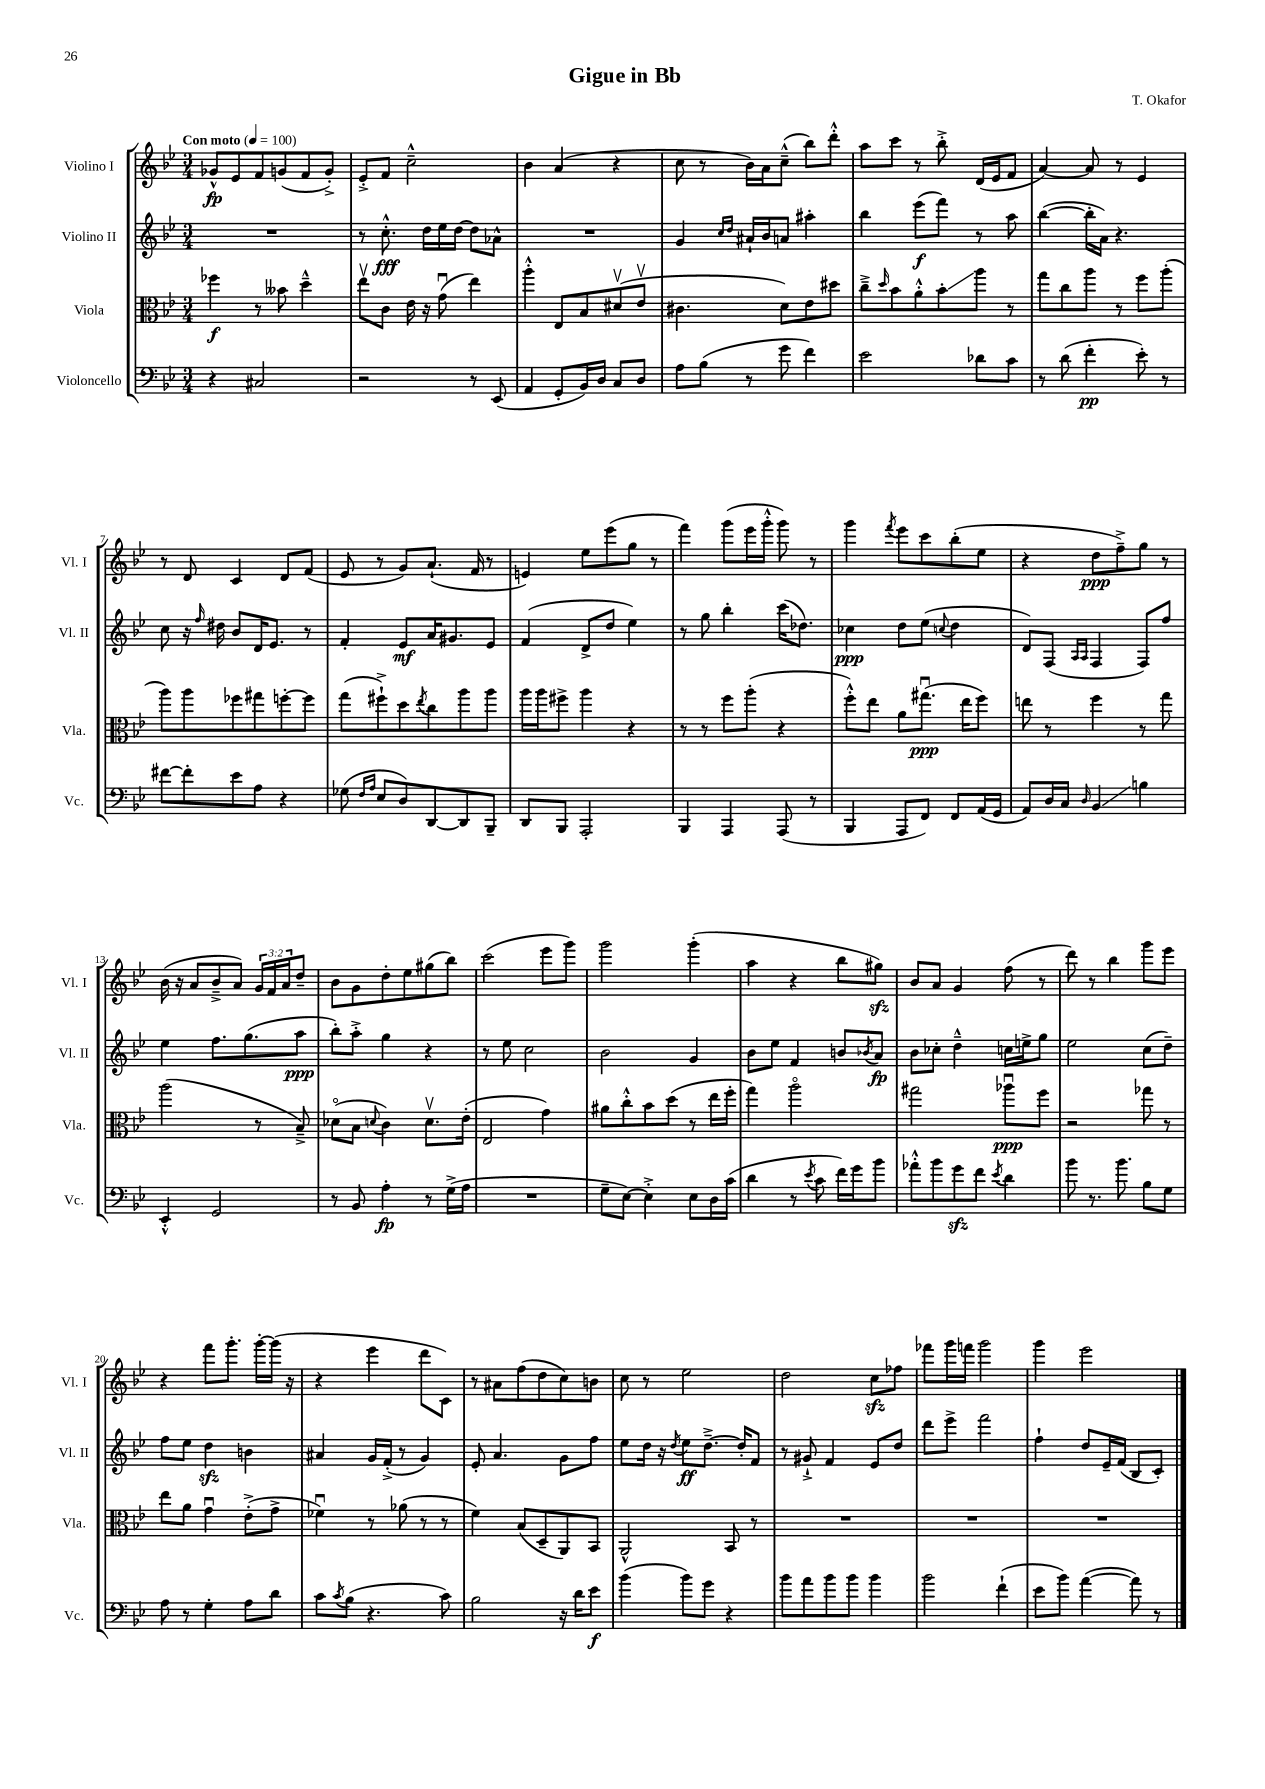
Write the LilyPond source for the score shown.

\header { title = "Gigue in Bb" composer = "T. Okafor" }
<<
\new StaffGroup <<
\new Staff = "s0" \with { instrumentName = "Violino I" shortInstrumentName = "Vl. I" } {
    \clef treble \key bes \major \numericTimeSignature \time 3/4 \override Staff.TupletNumber.text = #tuplet-number::calc-fraction-text \tempo "Con moto" 4 = 100
    ges'8-^\fp ees'8 f'8 g'8( f'8 g'8-.->) |
    ees'8-.-> f'8 c''2---^ |
    bes'4 a'4( r4 |
    c''8 r8 bes'16) a'16 c''8---^( bes''8) d'''8-.-^ |
    a''8 c'''8 r8 bes''8-.-> d'16( ees'16 f'8 |
    a'4~) a'8 r8 ees'4 |
    r8 d'8 c'4 d'8 f'8( |
    ees'8 r8 g'8) a'8.-!( f'16 r8 |
    e'4) ees''8 ees'''8( g''8 r8 |
    f'''4) g'''8( ees'''16 g'''16-.-^ g'''8) r8 |
    g'''4 \acciaccatura { f'''8 } ees'''8 c'''8 bes''8-.( ees''8 |
    r4 d''8\ppp f''8--->) g''8 r8 |
    bes'16( r16 a'8 bes'8---> a'8) \tuplet 3/2 { g'16 f'16 a'16 } d''8-- |
    bes'8 g'8 d''8-. ees''8 gis''8( bes''8) |
    c'''2( ees'''8 g'''8) |
    g'''2 g'''4-.( |
    a''4 r4 bes''8 gis''8\sfz) |
    bes'8 a'8 g'4 f''8( r8 |
    d'''8) r8 bes''4 g'''8 ees'''8 |
    r4 f'''8 g'''8.-. g'''16~-. g'''16( r16 |
    r4 ees'''4 d'''8 c'8) |
    r8 ais'8 f''8( d''8 c''8) b'8 |
    c''8 r8 ees''2 |
    d''2 c''8\sfz fes''8 |
    fes'''8 g'''16 f'''16 g'''2 |
    g'''4 ees'''2 \bar "|." |
}
\new Staff = "s1" \with { instrumentName = "Violino II" shortInstrumentName = "Vl. II" } {
    \clef treble \key bes \major \numericTimeSignature \time 3/4
    R2. |
    r8 c''8.-.-^\fff d''16 ees''16 d''16~ d''8 aes'8-^ |
    R2. |
    g'4 \grace { c''16 d''16 } ais'16-! bes'16 a'8 ais''4-. |
    bes''4 ees'''8\f( f'''8) r8 a''8 |
    bes''4~( bes''16-. a'16) r4. |
    c''8 r16 \grace { f''16 } dis''16 bes'8 d'16 ees'8. r8 |
    f'4-. ees'8\mf a'16 gis'8. ees'8 |
    f'4( d'8-> d''8 ees''4) |
    r8 g''8 bes''4-. c'''16( des''8.) |
    ces''4\ppp d''8 ees''8( \appoggiatura { c''8 } d''4 |
    d'8) f8( \grace { a16 a16 } f4 f8) f''8 |
    ees''4 f''8. g''8.( a''8\ppp |
    bes''8-.) a''8-.-> g''4 r4 |
    r8 ees''8 c''2 |
    bes'2 g'4 |
    bes'8 ees''8 f'4 b'8 \acciaccatura { bes'8 } a'8\fp |
    bes'8 ces''8-. d''4---^ c''16 e''16-> g''8 |
    ees''2 c''8( d''8--) |
    f''8 ees''8 d''4\sfz b'4 |
    ais'4 g'16 f'16-.->( r8 g'4) |
    ees'8-. a'4. g'8 f''8 |
    ees''8 d''16 r16 \acciaccatura { d''8 } ees''8\ff d''8.~---> d''16-. f'8 |
    r8 gis'8-!-> f'4 ees'8 d''8 |
    d'''8 ees'''8-> f'''2 |
    f''4-! d''8 ees'16-- f'16( bes8 c'8-.) \bar "|." |
}
\new Staff = "s2" \with { instrumentName = "Viola" shortInstrumentName = "Vla." } {
    \clef alto \key bes \major \numericTimeSignature \time 3/4
    fes''4\f r8 beses'8 d''4---^ |
    ees''8\upbow c'8 ees'16 r16 g'8\downbow( ees''4) |
    a''4-.-^ ees8 bes8 dis'8\upbow( ees'8\upbow |
    cis'4. d'8) ees'8 dis''8 |
    c''8---> \grace { d''16 } bes'8 a'8-.-^ bes'8-.\glissando a''8 r8 |
    g''8 c''8 a''8 r8 f''8 a''8-.( |
    a''8) a''8 fes''8 gis''8 f''8~-. f''8 |
    g''8( fis''8-!->) d''8 \acciaccatura { ees''8 } c''8 a''8 a''8 |
    a''16 a''16 fis''8-> a''4 r4 |
    r8 r8 f''8 a''8-.( r4 |
    f''8-.-^) ees''8 a'8 gis''8.\downbow\ppp( ees''16 f''8) |
    e''8 r8 f''4 r8 g''8 |
    a''2( r8 bes8--->) |
    des'8\flageolet( bes8 \appoggiatura { d'8 } c'4) d'8.\upbow ees'16-.( |
    ees2 g'4) |
    ais'8 c''8-.-^ bes'8 d''8( r8 ees''16 f''16-. |
    g''4) a''2\flageolet |
    gis''2 aes''8\downbow\ppp f''8 |
    r2 ges''8 r8 |
    ees''8 a'8 g'4\downbow ees'8-.->( g'8-> |
    fes'4\downbow) r8 aes'8( r8 r8 |
    f'4) bes8( d8-- a,8) bes,8 |
    a,2-^ bes,8 r8 |
    R2. |
    R2. |
    R2. \bar "|." |
}
\new Staff = "s3" \with { instrumentName = "Violoncello" shortInstrumentName = "Vc." } {
    \clef bass \key bes \major \numericTimeSignature \time 3/4
    r4 cis2 |
    r2 r8 ees,8( |
    a,4 g,8-. bes,16) d16 c8 d8 |
    a8 bes8( r8 g'8 f'4) |
    ees'2 des'8 c'8 |
    r8 d'8( f'4-.\pp ees'8-.) r8 |
    fis'8~ fis'8-. ees'8 a8 r4 |
    ges8( \grace { f16 a16 } ees8 d8) d,8~ d,8 bes,,8-- |
    d,8 bes,,8 a,,2-. |
    bes,,4 a,,4 a,,8( r8 |
    bes,,4 a,,8 f,8) f,8 a,16( g,16 |
    a,8) d16 c16 \grace { d16 } bes,4\glissando b4 |
    ees,4-.-^ g,2 |
    r8 bes,8 a4-.\fp r8 g16->( a16 |
    R2. |
    g8-- ees8~) ees4-.-> ees8 d16 c'16( |
    d'4 r8 \acciaccatura { ees'8 } c'8 f'16) g'16 bes'8 |
    aes'8-.-^ bes'8 g'8\sfz f'8 \acciaccatura { ees'8 } d'4 |
    bes'8 r8. bes'8. bes8 g8 |
    a8 r8 g4-. a8 d'8 |
    c'8 \acciaccatura { c'8 } bes8( r4. c'8) |
    bes2 r16 d'16 ees'8\f |
    bes'4( bes'8) g'8 r4 |
    bes'8 a'8 bes'8 bes'8 bes'4 |
    bes'2 f'4-!( |
    ees'8 bes'8) a'4~( a'8) r8 \bar "|." |
}
>>
>>
